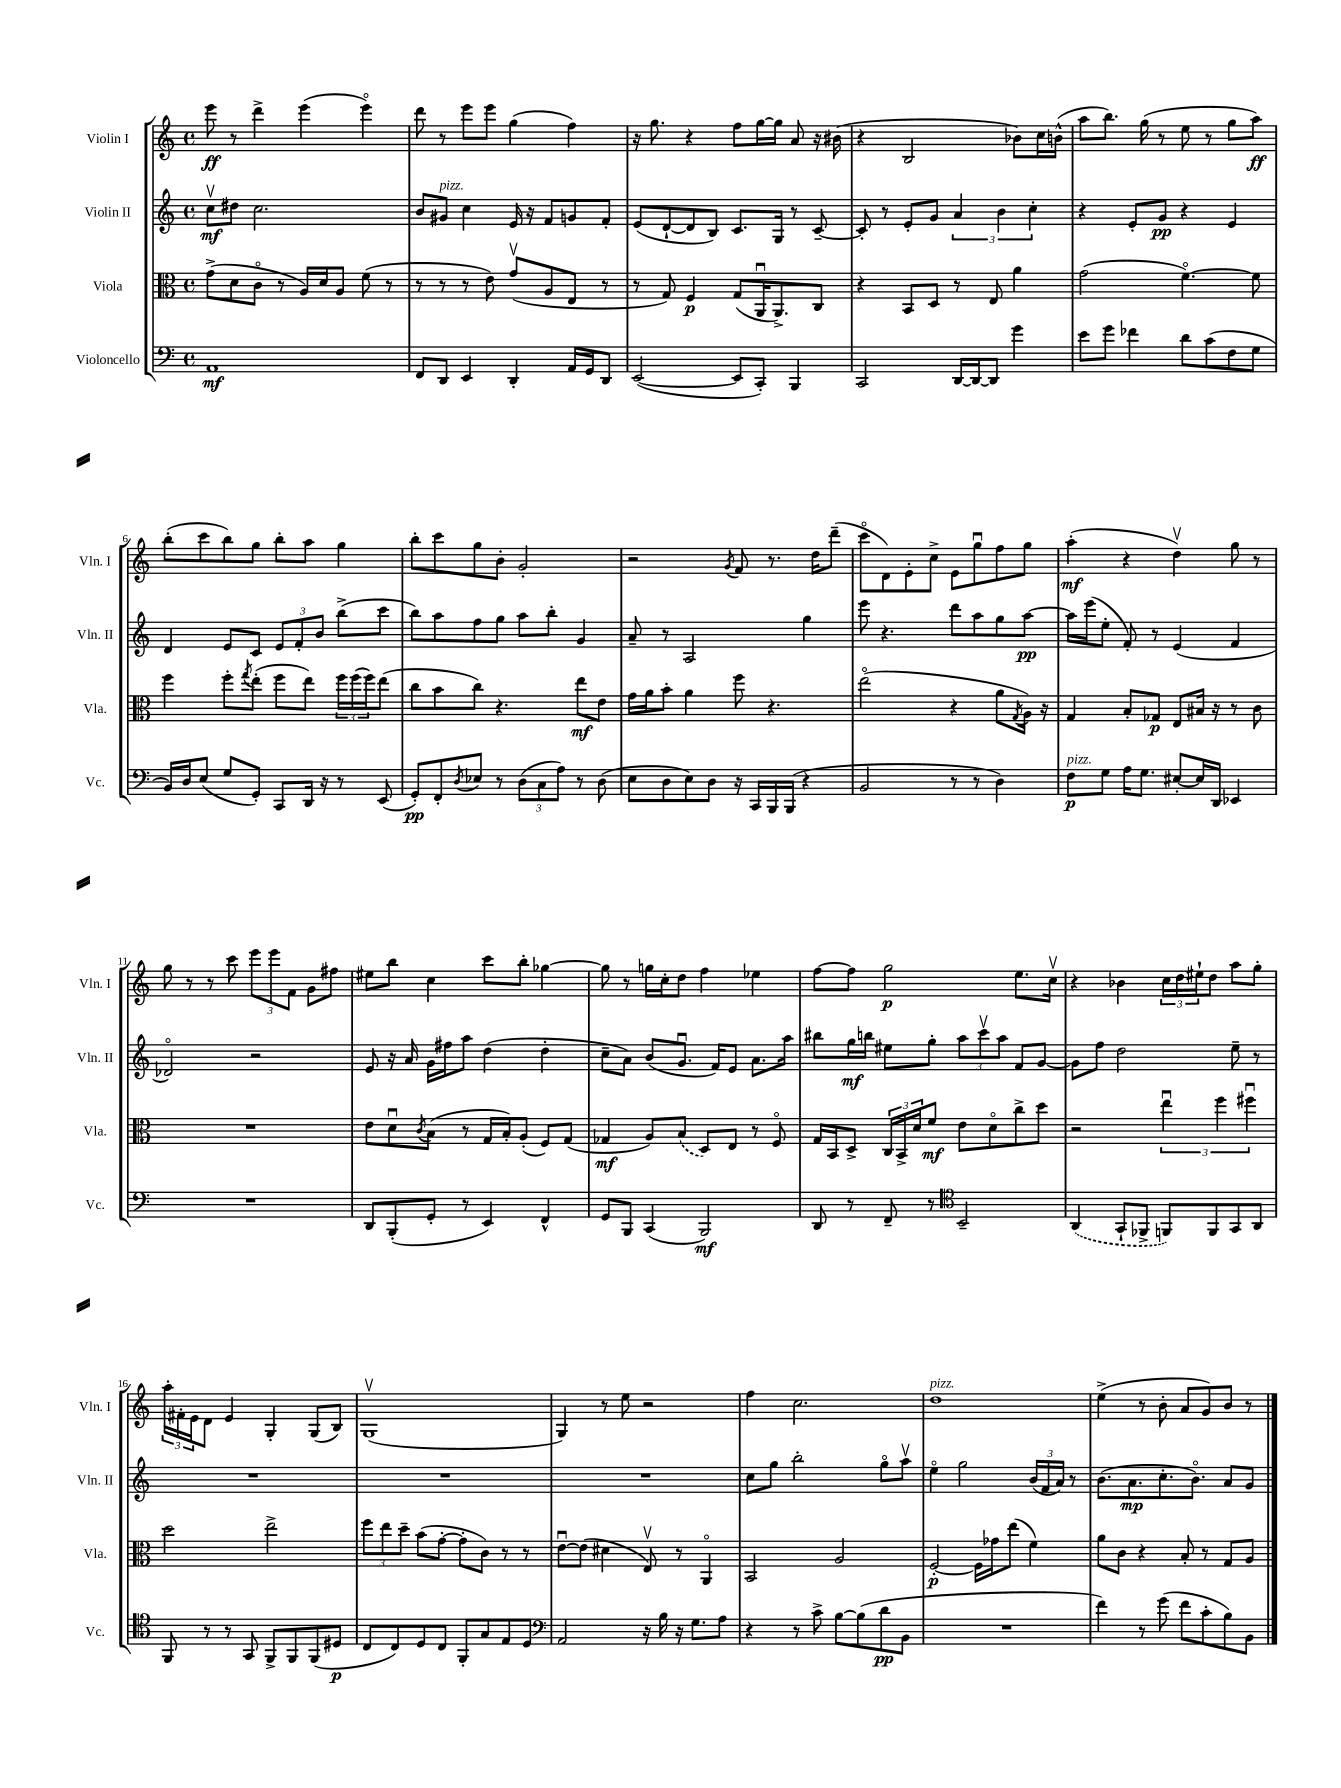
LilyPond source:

<<
\new StaffGroup <<
\new Staff = "s0" \with { instrumentName = "Violin I" shortInstrumentName = "Vln. I" } {
    \clef treble \key c \major \defaultTimeSignature \time 4/4
    e'''8\ff r8 d'''4-> e'''4( e'''4\flageolet) |
    d'''8 r8 e'''8 e'''8 g''4( f''4) |
    r16 g''8. r4 f''8 g''16~ g''16 a'8 r16 bis'16( |
    r4 b2 bes'8) c''16 b'16-^( |
    a''8 b''8.) g''16( r8 e''8 r8 g''8 a''8\ff) |
    b''8-.( c'''8 b''8) g''8 b''8-. a''8 g''4 |
    b''8-. c'''8 g''8 b'8-. g'2-. |
    r2 \acciaccatura { g'8 } f'8 r8. d''16 d'''8--( |
    c'''8\flageolet d'8) e'8-. c''8-> e'8 g''8\downbow f''8 g''8 |
    a''4-.\mf( r4 d''4\upbow) g''8 r8 |
    g''8 r8 r8 c'''8 \tuplet 3/2 { e'''8 e'''8 f'8 } g'8 fis''8 |
    eis''8 b''8 c''4 c'''8 b''8-. ges''4~ |
    ges''8 r8 g''16 c''16-. d''8 f''4 ees''4 |
    f''8~ f''8 g''2\p e''8. c''16\upbow |
    r4 bes'4 \tuplet 3/2 { c''16 d''16 eis''16-! } d''8 a''8 g''8-. |
    \tuplet 3/2 { a''16-. fis'16-. e'16 } d'8 e'4 g4-. g8( b8) |
    g1\upbow( |
    g4) r8 e''8 r2 |
    f''4 c''2. |
    d''1^\markup { \italic "pizz." } |
    e''4->( r8 b'8-. a'8 g'8) b'8 r8 \bar "|." |
}
\new Staff = "s1" \with { instrumentName = "Violin II" shortInstrumentName = "Vln. II" } {
    \clef treble \key c \major \defaultTimeSignature \time 4/4
    c''8\upbow\mf dis''8 c''2. |
    b'8 gis'8^\markup { \italic "pizz." } c''4 e'16 r16 f'8 g'8 f'8-. |
    e'8( d'8~-! d'8 b8) c'8. g16 r8 c'8~-- |
    c'8-. r8 e'8-. g'8 \tuplet 3/2 { a'4 b'4 c''4-. } |
    r4 e'8-. g'8\pp r4 e'4 |
    d'4 e'8 c'8 \tuplet 3/2 { e'8 f'8-. b'8 } b''8->( c'''8 |
    b''8) a''8 f''8 g''8 a''8 b''8-. g'4 |
    a'8-- r8 a2 g''4 |
    e'''8 r4. d'''8 a''8 g''8 a''8~\pp |
    a''16 e'''16( e''8-. f'8-.) r8 e'4( f'4 |
    des'2\flageolet) r2 |
    e'8 r16 a'16 g'16 fis''16 a''8 d''4( d''4-. |
    c''8-- a'8) b'8( g'8.\downbow f'16) e'8 a'8. a''16 |
    bis''8 g''16\mf b''16 eis''8 g''8-. \tuplet 3/2 { a''8 c'''8\upbow a''8 } f'8 g'8~ |
    g'8 f''8 d''2 e''8-- r8 |
    R1 |
    R1 |
    R1 |
    c''8 g''8 b''2-. g''8\flageolet a''8\upbow |
    e''4\flageolet g''2 \tuplet 3/2 { b'16( f'16 a'16) } r8 |
    b'8.( a'8.\mp c''8.-. b'8.\flageolet) a'8 g'8 \bar "|." |
}
\new Staff = "s2" \with { instrumentName = "Viola" shortInstrumentName = "Vla." } {
    \clef alto \key c \major \defaultTimeSignature \time 4/4
    g'8->( d'8 c'8\flageolet r8 a16) d'16 a8 f'8( r8 |
    r8 r8 r8 e'8) g'8\upbow( a8 e8 r8 |
    r8 g8) f4\p g8( a,16\downbow a,8.->) c8 |
    r4 b,8 d8 r8 e8 a'4 |
    g'2( f'4.~\flageolet) f'8 |
    f''4 f''8-. \acciaccatura { g''8 } e''8-.( f''8 e''8) \tuplet 3/2 { f''16 f''16( f''16) } e''8( |
    c''8 b'8 c''8) r4. e''8\mf e'8 |
    g'16 a'16 b'8-. a'4 f''8 r4. |
    e''2\flageolet( r4 a'8 \acciaccatura { g8 } a16) r16 |
    g4 b8-. ges8\p e8 bis16 r16 r8 c'8 |
    R1 |
    e'8 d'8\downbow \acciaccatura { c'8 } b8( r8 g16 b16-.) a8-.( f8) g8( |
    ges4\mf a8) \once \slurDashed b8( d8) e8 r8 f8\flageolet |
    g16 b,16 d8-> \tuplet 3/2 { c16 b,16-> d'16 } f'8\mf e'8 d'8\flageolet c''8-> d''8 |
    r2 \tuplet 3/2 { e''4\downbow f''4 fis''4\downbow } |
    d''2 e''2-> |
    \tuplet 3/2 { f''8 e''8 d''8-- } b'8( g'8~-. g'8-. c'8) r8 r8 |
    e'8~\downbow e'8( dis'4 e8\upbow) r8 a,4\flageolet |
    b,2 a2 |
    f2~-.\p f16 ges'16 e''8( f'4) |
    a'8 c'8 r4 b8-. r8 g8 a8 \bar "|." |
}
\new Staff = "s3" \with { instrumentName = "Violoncello" shortInstrumentName = "Vc." } {
    \clef bass \key c \major \defaultTimeSignature \time 4/4
    a,1\mf |
    f,8 d,8 e,4 d,4-. a,16 g,16 d,8 |
    e,2~( e,8 c,8-.) b,,4 |
    c,2 d,16~ d,16~ d,8 g'4 |
    e'8 g'8 fes'4 d'8 c'8( f8 g8 |
    b,16) d16 e8( g8 g,8-.) c,8 d,16 r16 r8 e,8( |
    g,8-.\pp) f,8-. \acciaccatura { d8 } ees8 r8 \tuplet 3/2 { d8( c8 a8) } r8 d8( |
    e8 d8 e8) d8 r16 c,16 b,,16 b,,16( r4 |
    b,2 r8 r8 d4) |
    f8\p^\markup { \italic "pizz." } g8 a16 g8. eis8~-. eis16 d,16 ees,4 |
    R1 |
    d,8 b,,8-.( g,8-. r8 e,4) f,4-^ |
    g,8 b,,8 c,4( b,,2\mf) |
    d,8 r8 f,8-- r8 \clef tenor b,2-- |
    \once \slurDashed a,4( g,8-! fes,8-> f,8) f,8 g,8 a,8 |
    f,8 r8 r8 g,8 f,8-> f,8 f,8( dis8\p |
    c8 c8) d8 c8 f,8-. g8 e8 d8 |
    \clef bass a,2 r16 b16 r16 g8. a8 |
    r4 r8 c'8-> b8~ b8( d'8\pp b,8 |
    R1 |
    f'4) r8 g'8( f'8 c'8-. b8) b,8 \bar "|." |
}
>>
>>
